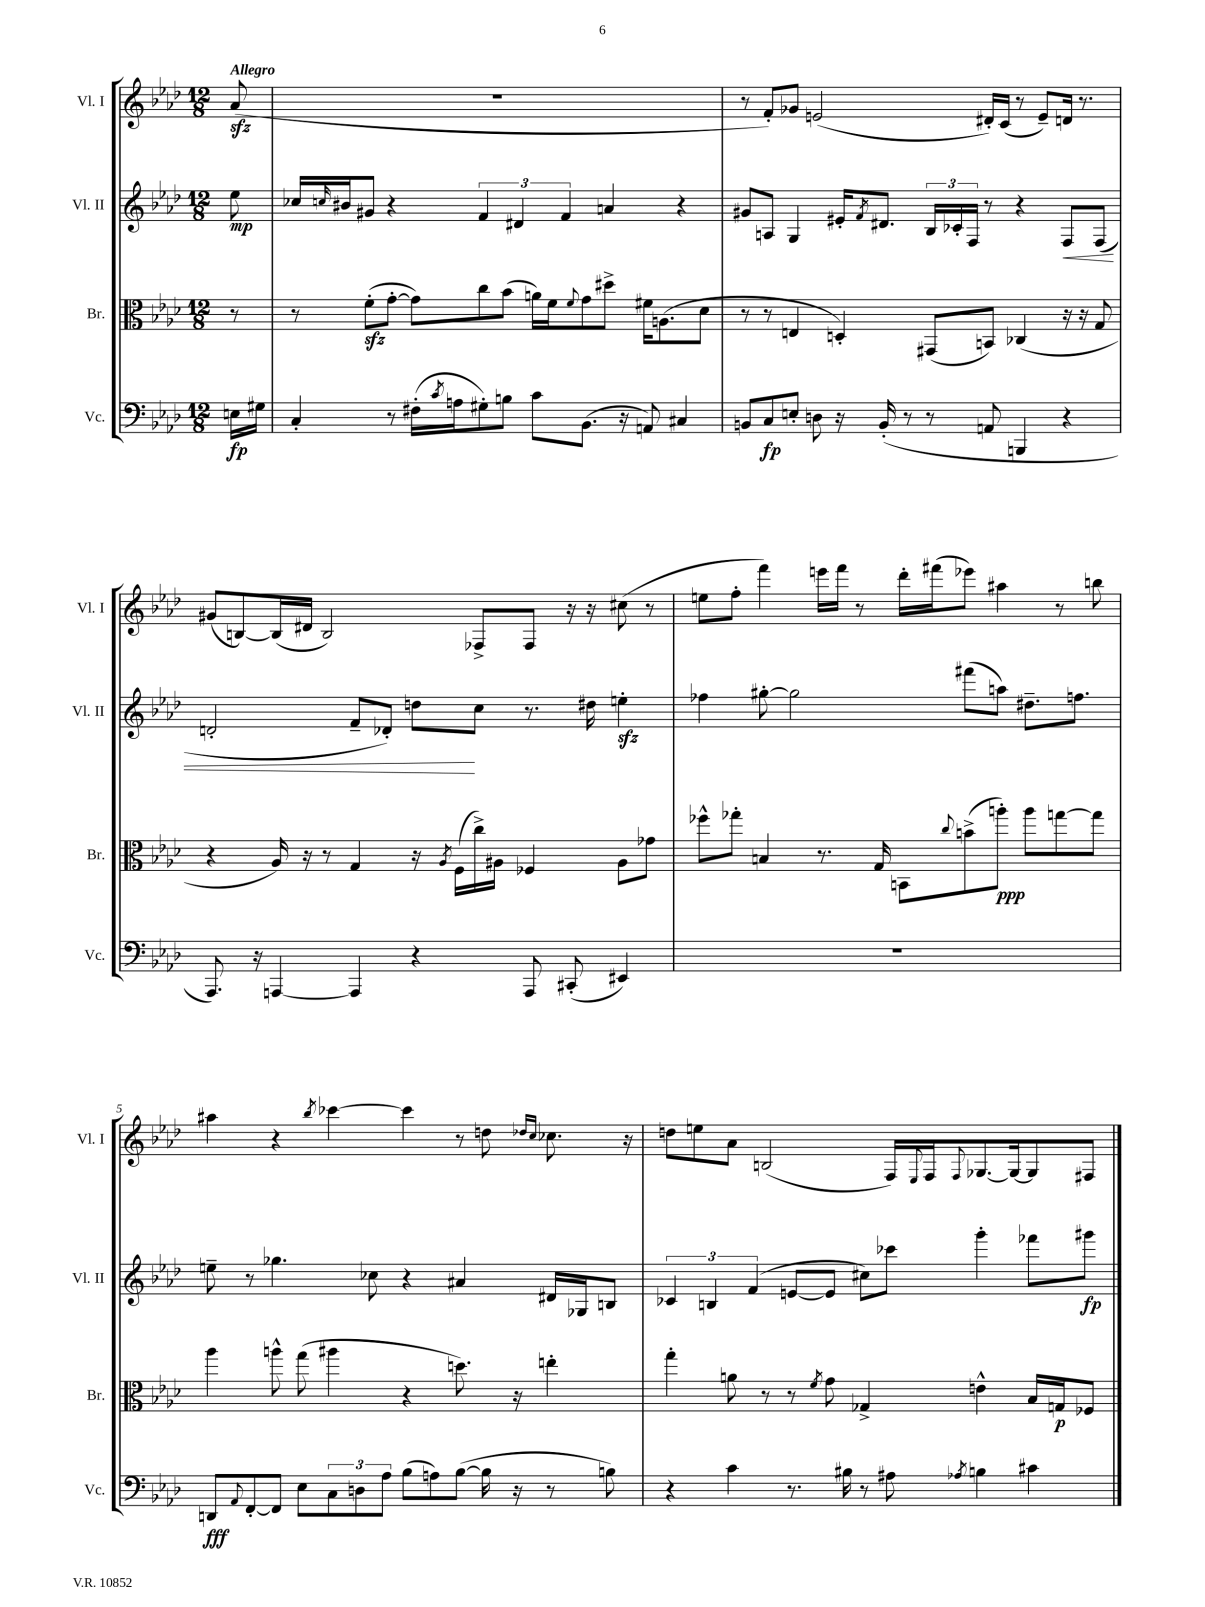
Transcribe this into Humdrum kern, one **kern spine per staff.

**kern	**kern	**kern	**kern
*staff4	*staff3	*staff2	*staff1
*clefF4	*clefC3	*clefG2	*clefG2
*k[b-e-a-d-]	*k[b-e-a-d-]	*k[b-e-a-d-]	*k[b-e-a-d-]
*M12/8	*M12/8	*M12/8	*M12/8
16E	8r	8ee-	(8a-
16G#	.	.	.
=	=	=	=
4C'	8r	16cc-	1.r
.	.	16qqcc	.
.	.	16b#	.
.	(8f'	8g#	.
8r	[8g'	4r	.
(16F#'	8g])	.	.
8qc	.	.	.
16A	.	.	.
8G#')	8cc	6f	.
8B	(8b-	.	.
.	.	6d#	.
8c	16a)	.	.
.	16f	.	.
.	.	6f	.
.	8qqf	.	.
(8.BB-	8g	.	.
.	8dd#^	4a	.
16r	.	.	.
8AA)	16f#	.	.
.	(8.A	.	.
4C#	.	4r	.
.	8d-	.	.
=	=	=	=
8BB	8r	8g#	8r
8C	8r	8A	8f')
8E'	4E	4G	8g-
8D	.	.	(2e
16r	4D')	16e#'	.
.	.	8qf	.
(16BB'	.	8.d#	.
8r	.	.	.
8r	(8GG#	24B-	.
.	.	24c-'	.
.	.	24F	.
8AA	8BB)	8r	16d#')
.	.	.	(16c
4BBB	(4C-	4r	8r
.	.	.	8e~)
4r	16r	8F	16d
.	16r	.	8.r
.	8G	(8F	.
=	=	=	=
8.AAA-)	4r	2d'	(8g#
.	.	.	[8B)
16r	.	.	.
[4AAA	16A-)	.	(16B]
.	16r	.	16d#
.	8r	.	2B)
4AAA]	4G	8f~	.
.	.	8d-')	.
4r	16r	8dd	.
.	8qA-	.	.
.	(16F	.	.
.	16cc^)	8cc	8F-^
.	16A#	.	.
8AAA	4F-	8.r	8F-
(8CC#'	.	.	16r
.	.	16dd#	16r
4EE#)	8A#	4ee'	(8cc#
.	8g-	.	8r
=	=	=	=
1.r	8ff-^^	4ff-	8ee
.	8gg-'	.	8ff'
.	4B	[8gg#'	4fff)
.	.	2gg#]	.
.	8.r	.	16eee
.	.	.	16fff
.	.	.	8r
.	16G	.	.
.	8BB	.	16ddd-'
.	.	.	(16fff#
.	8qqcc	.	.
.	(8b^	(8fff#	8eee-)
.	8aa')	8aa)	4aa#
.	8aa	8.dd#~	.
.	[8gg	.	8r
.	.	8.ff	.
.	8gg]	.	8bb
=	=	=	=
8DD	4aa-	8ee~	4aa#
8qqAA-	.	.	.
[8FF'	.	8r	.
8FF]	8aa^^	4.gg-	4r
8E-	(8gg	.	.
.	.	.	8qbb-
12C	4aa#	.	[4ccc-
12D	.	.	.
.	.	8cc-	.
12A-	.	.	.
(8B-	4r	4r	4ccc-]
8A)	.	.	.
([8B-	8.dd)	4a#	8r
16B-]	.	.	8dd
16r	16r	.	.
.	.	.	16qqdd-
.	.	.	16qqcc
8r	4ee'	16d#	8.cc-
.	.	16G-	.
8B)	.	8B	.
.	.	.	16r
=	=	=	=
4r	4gg'	6c-	8dd
.	.	.	8ee
.	.	6B	.
4c	8a	.	8a-
.	.	(6f	.
.	8r	.	(2B
8.r	8r	[8e	.
.	8qf	.	.
.	8g	8e]	.
16B#	.	.	.
8r	4G-^	8cc#)	.
8A#	.	8ccc-	16F)
.	.	.	8qqE-
.	.	.	16F
8qA-	.	.	8qqF
4B	4e^^	4ggg'	[8.G-
.	.	.	16G-_
4c#	16B-	8fff-	8G-]
.	16G	.	.
.	8F-	8ggg#	8F#
==	==	==	==
*-	*-	*-	*-
